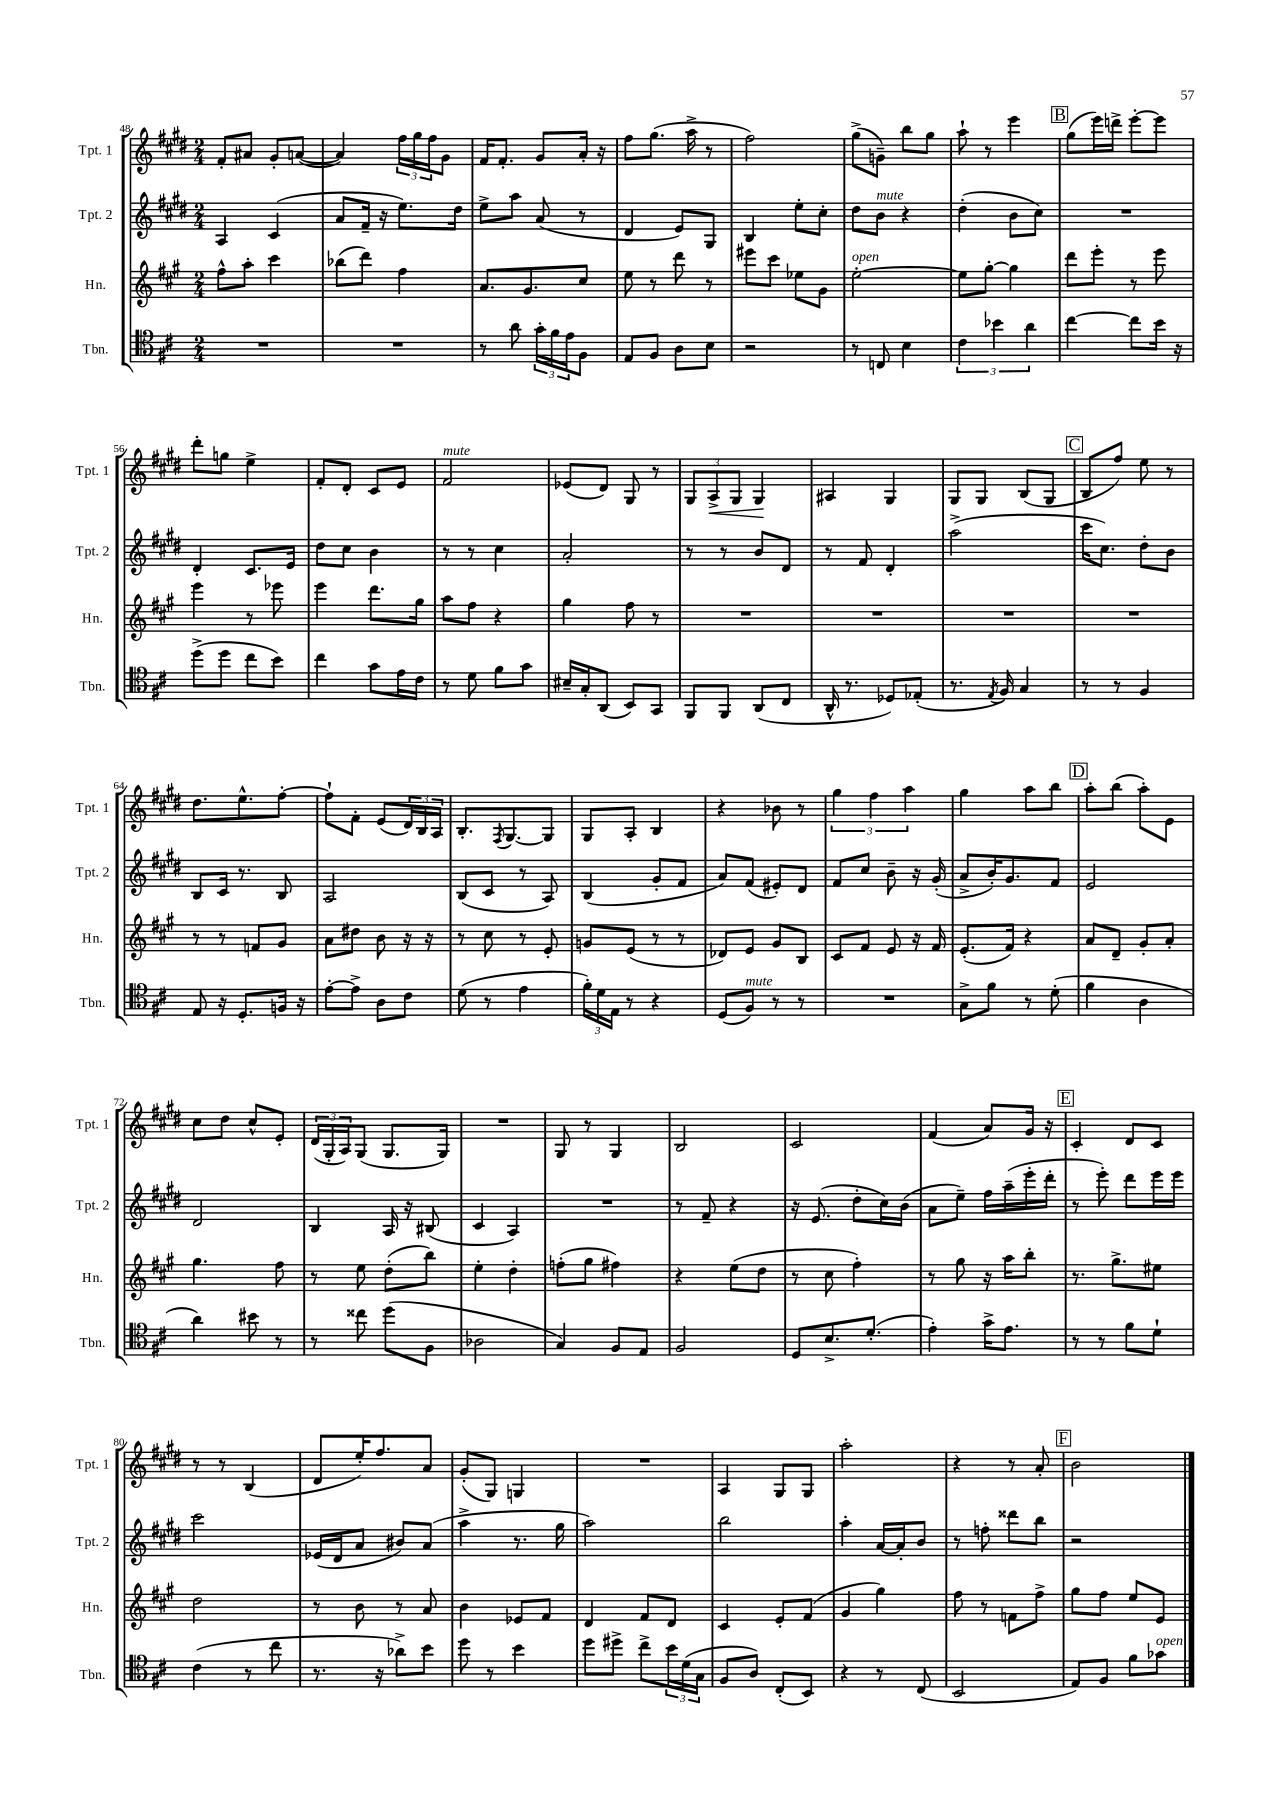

**kern	**kern	**kern	**kern
*staff4	*staff3	*staff2	*staff1
*clefC4	*clefG2	*clefG2	*clefG2
*k[f#c#]	*k[f#c#g#]	*k[f#c#g#d#]	*k[f#c#g#d#]
*M2/4	*M2/4	*M2/4	*M2/4
2r	8ff#^^	4A	8f#'
.	8aa'	.	8a#
.	4ccc#	(4c#	8g#'
.	.	.	([8a
=	=	=	=
2r	(8bb-	8a	4a])
.	8ddd)	16f#~	.
.	.	16r	.
.	4ff#	8.ee)	24ff#
.	.	.	24gg#
.	.	.	24ff#
.	.	.	8g#
.	.	16dd#	.
=	=	=	=
8r	8.a	8ee^	16f#
.	.	.	8.f#'
8a	.	8aa	.
.	8.g#	.	.
24g'	.	(8a	8g#
24f#	.	.	.
24e	.	.	.
8F#	8cc#	8r	16a'
.	.	.	16r
=	=	=	=
8E	8ee	4d#	8ff#
8F#	8r	.	(8.gg#
8A	8ddd	8e)	.
.	.	.	16aa^
8B	8r	8G#	8r
=	=	=	=
2r	8eee#	4B	2ff#)
.	8ccc#	.	.
.	8ee-	8ee'	.
.	8g#	8cc#'	.
=	=	=	=
8r	[2ee'	8dd#	(8gg#^
8C	.	8b	8g~)
4B	.	4r	8bb
.	.	.	8gg#
=	=	=	=
6c#	8ee]	(4dd#'	8aa`
.	[8gg#'	.	8r
6b-	.	.	.
.	4gg#]	8b	4eee
6a	.	.	.
.	.	8cc#)	.
=	=	=	=
[4cc#	8ddd	2r	(8gg#
.	8eee'	.	16eee)
.	.	.	16ddd^
8cc#]	8r	.	[8eee'
16b	8eee	.	8eee]
16r	.	.	.
=	=	=	=
(8dd^	4eee	4d#'	8ddd#'
8dd	.	.	8gg
8cc#	8r	8.c#	4ee^
8b)	8eee-	.	.
.	.	16e	.
=	=	=	=
4cc#	4eee	8dd#	8f#'
.	.	8cc#	8d#'
8g	8.ddd	4b	8c#
16e	.	.	8e
16c#	16gg#	.	.
=	=	=	=
8r	8aa	8r	2f#
8d	8ff#	8r	.
8f#	4r	4cc#	.
8g	.	.	.
=	=	=	=
16B#~	4gg#	2a'	(8e-
16G'	.	.	.
(8AA	.	.	8d#)
8BB)	8ff#	.	8G#
8GG	8r	.	8r
=	=	=	=
8FF#	2r	8r	12G#
.	.	.	12A^
8FF#	.	8r	.
.	.	.	12G#
(8AA	.	8b	4G#
8C#	.	8d#	.
=	=	=	=
16AA^^	2r	8r	4A#
8.r	.	.	.
.	.	8f#	.
8D-)	.	4d#'	4G#
(8E-'	.	.	.
=	=	=	=
8.r	2r	(2aa^	8G#
.	.	.	8G#
8qE	.	.	.
16F#)	.	.	.
4G	.	.	(8B
.	.	.	8G#
=	=	=	=
8r	2r	16ccc#	8B
.	.	8.cc#)	.
8r	.	.	8ff#)
4F#	.	8dd#'	8ee
.	.	8b	8r
=	=	=	=
8E	8r	8B	8.dd#
16r	8r	16c#	.
8.D'	.	8.r	8.ee^^
.	8f	.	.
16F	8g#	8B	[8ff#'
16r	.	.	.
=	=	=	=
[8e'	8a	2A	8ff#`]
8e^]	8dd#	.	8f#'
8A	8b	.	(8e
8c#	16r	.	24d#)
.	.	.	24B
.	16r	.	.
.	.	.	24A
=	=	=	=
(8d	8r	(8B	8.B'
8r	8cc#	8c#	.
.	.	.	8qF#
.	.	.	[8.G#
4e	8r	8r	.
.	8e'	8A)	8G#]
=	=	=	=
24f#')	8g	(4B	8G#
24d	.	.	.
24E	.	.	.
8r	(8e	.	8A'
4r	8r	8g#'	4B
.	8r	8f#	.
=	=	=	=
(8D	8d-)	8a)	4r
8F#)	8e	(8f#	.
8r	8g#	8e#')	8b-
8r	8B	8d#	8r
=	=	=	=
2r	8c#	8f#	6gg#
.	8f#	8cc#	.
.	.	.	6ff#
.	8e	8b~	.
.	.	.	6aa
.	16r	16r	.
.	16f#	(16g#'	.
=	=	=	=
8G^	(8.e'	8a^	4gg#
8f#	.	16b')	.
.	16f#)	8.g#	.
8r	4r	.	8aa
(8d'	.	8f#	8bb
=	=	=	=
4f#	8a	2e	8aa'
.	8d~	.	(8bb
4A	8g#'	.	8aa')
.	8a'	.	8e
=	=	=	=
4a)	4.gg#	2d#	8cc#
.	.	.	8dd#
8b#	.	.	8cc#^^
8r	8ff#	.	8e'
=	=	=	=
8r	8r	4B	(24d#
.	.	.	24G#'
.	.	.	24A)
8cc##	8ee	.	(8G#
(8dd	(8dd'	16A	8.G#
.	.	16r	.
8F#	8bb)	(8B#	.
.	.	.	16G#)
=	=	=	=
2A-	4ee'	4c#	2r
.	4dd'	4A)	.
=	=	=	=
4G)	(8ff'	2r	8G#
.	8gg#	.	8r
8F#	4ff#)	.	4G#
8E	.	.	.
=	=	=	=
2F#	4r	8r	2B
.	.	8f#~	.
.	(8ee	4r	.
.	8dd	.	.
=	=	=	=
8D	8r	16r	2c#
.	.	(8.e	.
8.B^	8cc#	.	.
.	4ff#')	8dd#'	.
(8.d'	.	.	.
.	.	16cc#)	.
.	.	(16b	.
=	=	=	=
4e')	8r	8a	(4f#
.	8gg#	8ee~)	.
16g^	16r	16ff#	8a)
8.e	16aa	(16aa~	.
.	8bb'	16eee'	16g#
.	.	16ddd#'	16r
=	=	=	=
8r	8.r	8r	4c#'
8r	.	8eee')	.
.	8.gg#^	.	.
8f#	.	8ddd#	8d#
8d`	8ee#	16eee	8c#
.	.	16eee	.
=	=	=	=
(4c#	2dd	2ccc#	8r
.	.	.	8r
8r	.	.	(4B
8cc#	.	.	.
=	=	=	=
8.r	8r	(16e-	8d#
.	.	16d#	.
.	8b	8a	16ee')
16r	.	.	8.ff#
8a-^)	8r	8b#)	.
8b	8a	(8a	8a
=	=	=	=
8dd	4b	4aa^	(8g#'
8r	.	.	8G#)
4b	8e-	8.r	4G
.	8f#	.	.
.	.	16gg#	.
=	=	=	=
8dd	4d	2aa)	2r
8dd#^	.	.	.
8cc#^	8f#	.	.
24b	8d	.	.
(24d	.	.	.
24G	.	.	.
=	=	=	=
8F#	4c#	2bb	4A
8A)	.	.	.
(8C#'	8e'	.	8G#
8BB)	(8f#	.	8G#
=	=	=	=
4r	4g#	4aa'	2aa'
8r	4gg#)	[16a	.
.	.	16a']	.
(8C#	.	8b	.
=	=	=	=
2BB	8ff#	8r	4r
.	8r	8ff'	.
.	8f	8ddd##	8r
.	8ff#^	8bb	8a'
=	=	=	=
8E)	8gg#	2r	2b
8F#	8ff#	.	.
8f#	8ee	.	.
8g-	8e	.	.
==	==	==	==
*-	*-	*-	*-
